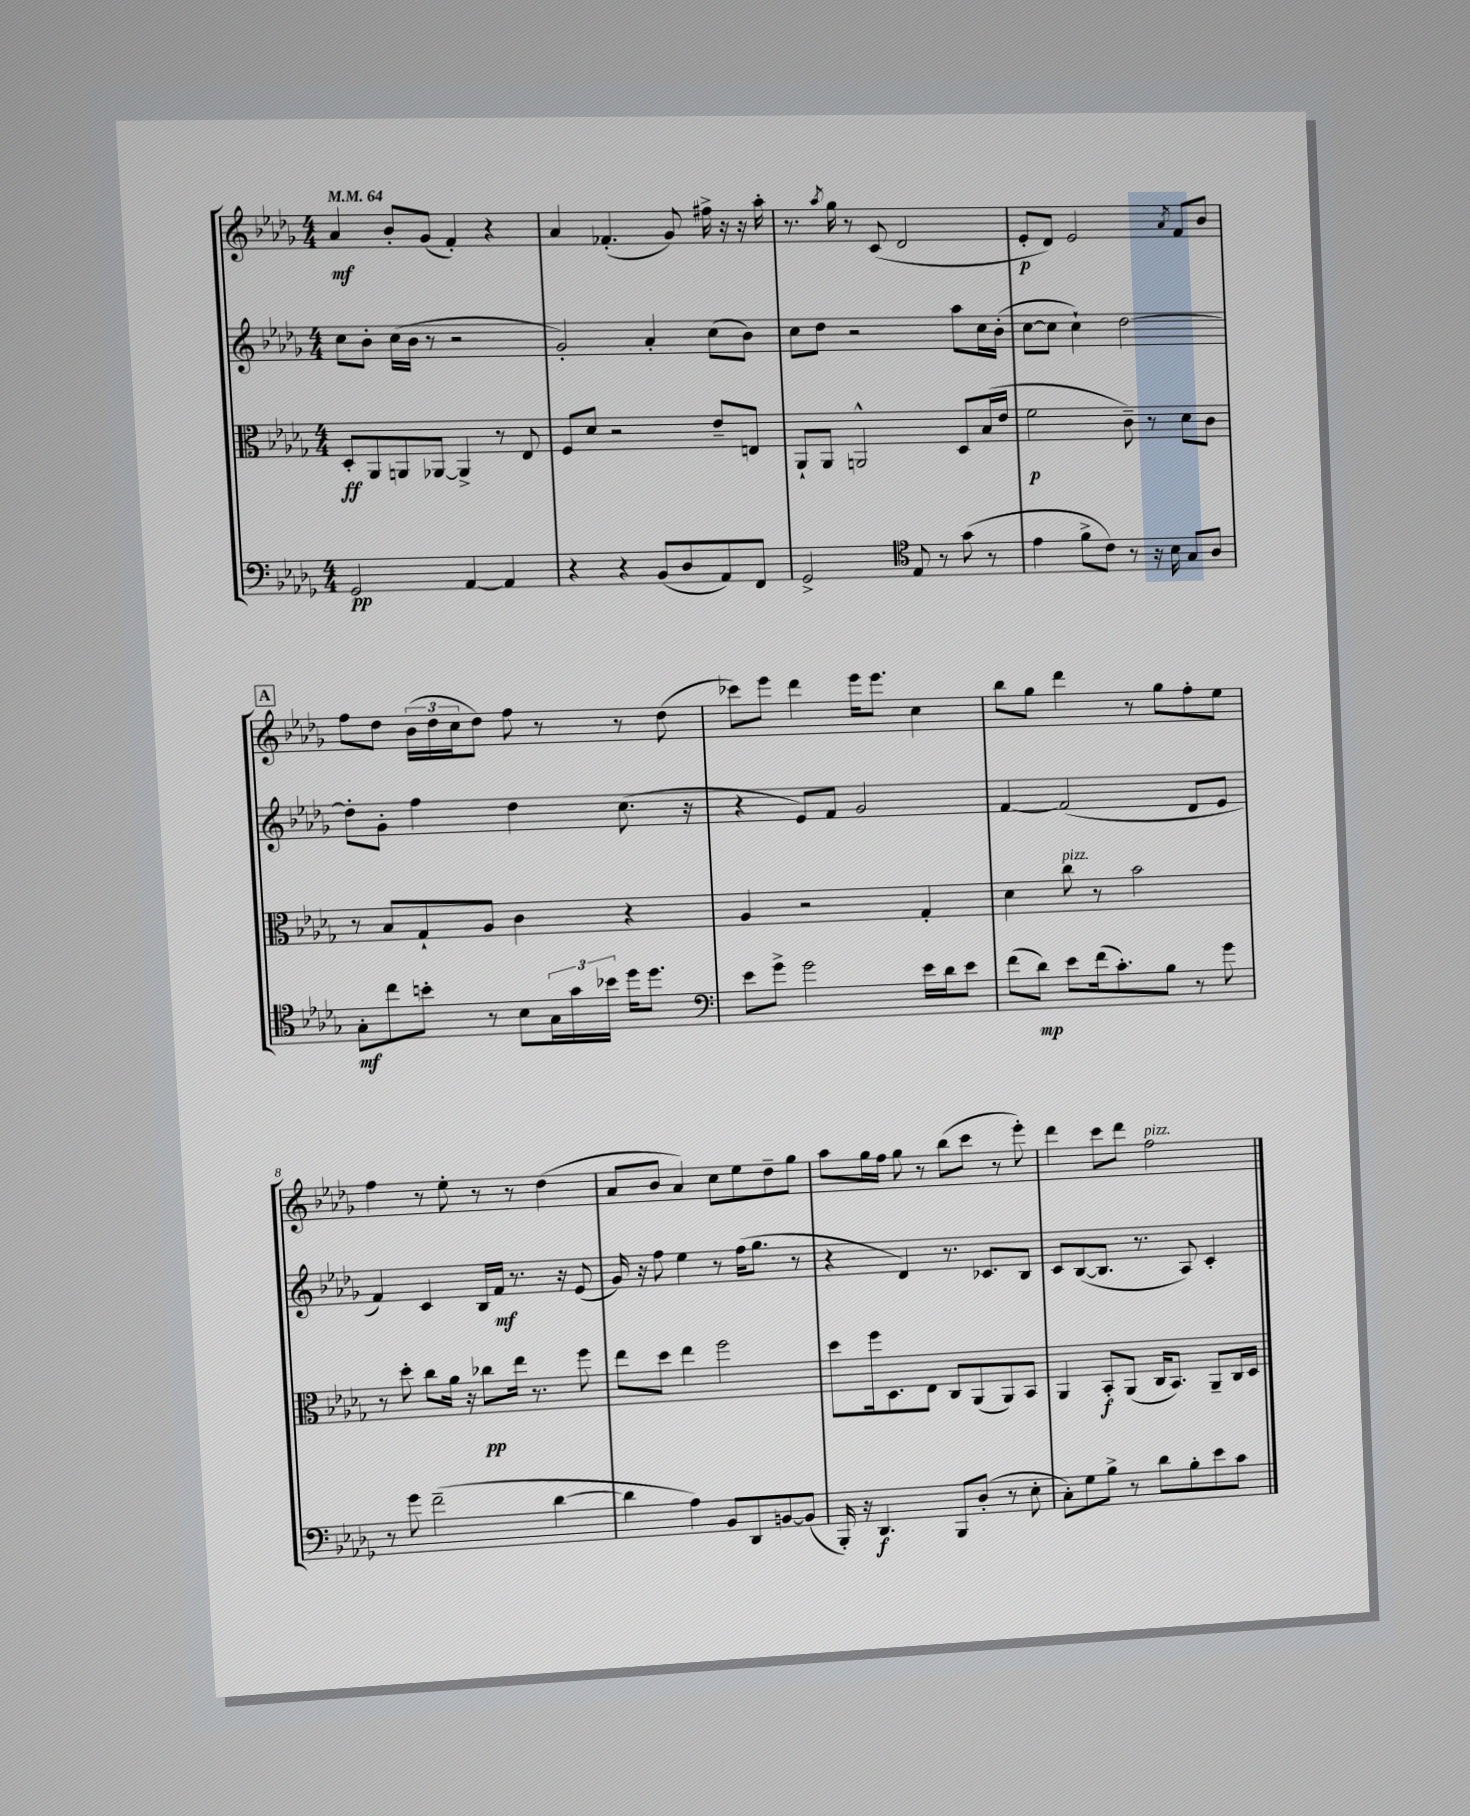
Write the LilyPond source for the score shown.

<<
\new StaffGroup <<
\new Staff = "s0" {
    \clef treble \key des \major \numericTimeSignature \time 4/4 \tempo 4 = 64
    aes'4\mf bes'8-. ges'8( f'4-.) r4 |
    aes'4 fes'4.-.( ges'8) fis''16-> r16 r16 aes''16-. |
    r8. \acciaccatura { aes''8 } ges''16 r8 c'8( des'2 |
    ees'8-.\p des'8) ees'2 \acciaccatura { aes'8 } f'8 bes'8 |
    \mark \markup { \box "A" } f''8 des''8 \tuplet 3/2 { bes'16( des''16 c''16 } des''8) f''8 r8 r8 des''8( |
    ces'''8) ees'''8 des'''4 ees'''16 ees'''8. c''4 |
    bes''8 ges''8 des'''4 r8 ges''8 f''8-. ees''8 |
    f''4 r8 ees''8-. r8 r8 des''4( |
    aes'8 bes'8 aes'4) c''8 ees''8 des''8-- ges''8 |
    aes''8 ges''16 f''16 ges''8 r8 bes''8( c'''8 r8 ees'''8-.) |
    des'''4 c'''8 des'''8 f''2^\markup { \italic "pizz." } \bar "|." |
}
\new Staff = "s1" {
    \clef treble \key des \major \numericTimeSignature \time 4/4
    c''8 bes'8-. c''16( bes'16 r8 r2 |
    ges'2-.) aes'4-. c''8( bes'8) |
    c''8 des''8 r2 aes''8 c''16 bes'16-.( |
    c''8~ c''8 c''4-!) des''2~ |
    \mark \markup { \box "A" } des''8-. ges'8-. f''4 des''4 c''8.( r16 |
    r4 ees'8) f'8 ges'2 |
    f'4~ f'2( des'8 ees'8 |
    f'4) c'4 bes16 f'16\mf r8. r16 ees'8( |
    ges'16) r16 f''8 ees''4 r8 f''16( ges''8. r8 |
    r4 des'4) r8. ces'8. bes8 |
    c'8 bes8~( bes8. r8. aes8) c'4-. \bar "|." |
}
\new Staff = "s2" {
    \clef alto \key des \major \numericTimeSignature \time 4/4
    des8-.\ff aes,8 a,8 aes,8~ aes,4-> r8 ees8 |
    f8 des'8 r2 ees'8-- e8 |
    aes,8-! aes,8 a,2-^ des8 bes16( ees'16 |
    f'2\p c'8--) r8 des'8 c'8 |
    \mark \markup { \box "A" } r8 bes8 ges8-! aes8 c'4 r4 |
    aes4 r2 ges4-. |
    des'4 c''8^\markup { \italic "pizz." } r8 bes'2 |
    r8 des''8-. c''8 aes'16 r16 ces''8\pp ees''16 r8. f''8 |
    ees''8 des''8 ees''4 f''2 |
    des''8 f''16 des8. ees8 c8 aes,8( aes,8) bes,8 |
    aes,4 bes,8-.\f aes,8( c16 bes,8.) aes,8-- c16 des16 \bar "|." |
}
\new Staff = "s3" {
    \clef bass \key des \major \numericTimeSignature \time 4/4
    ges,2\pp aes,4~ aes,4 |
    r4 r4 bes,8( des8 aes,8) f,8 |
    ges,2-> \clef tenor ees8 r8 ges'8( r8 |
    ees'4 f'8-> c'8) r8 r16 bes16 ges8 aes8 |
    \mark \markup { \box "A" } ges8-.\mf c''8 b'8-. r8 bes8 \tuplet 3/2 { ges16 ges'16 bes'16 } des''16 des''8. |
    \clef bass ees'8 ges'8-> ges'2 ees'16 des'16 ees'8 |
    f'8( des'8\mp) ees'8 f'16( c'8.-.) bes8 r8 ges'8 |
    r8 ges'8 f'2--( des'4~ |
    des'4 aes4) bes,8 des,8 b,8~ b,8( |
    bes,,16-.) r16 des,4.\f bes,,8 des8-.( r8 ees8-. |
    c8-.) ges8 bes8-> r8 des'8 bes8-. ees'8 c'8 \bar "|." |
}
>>
>>
